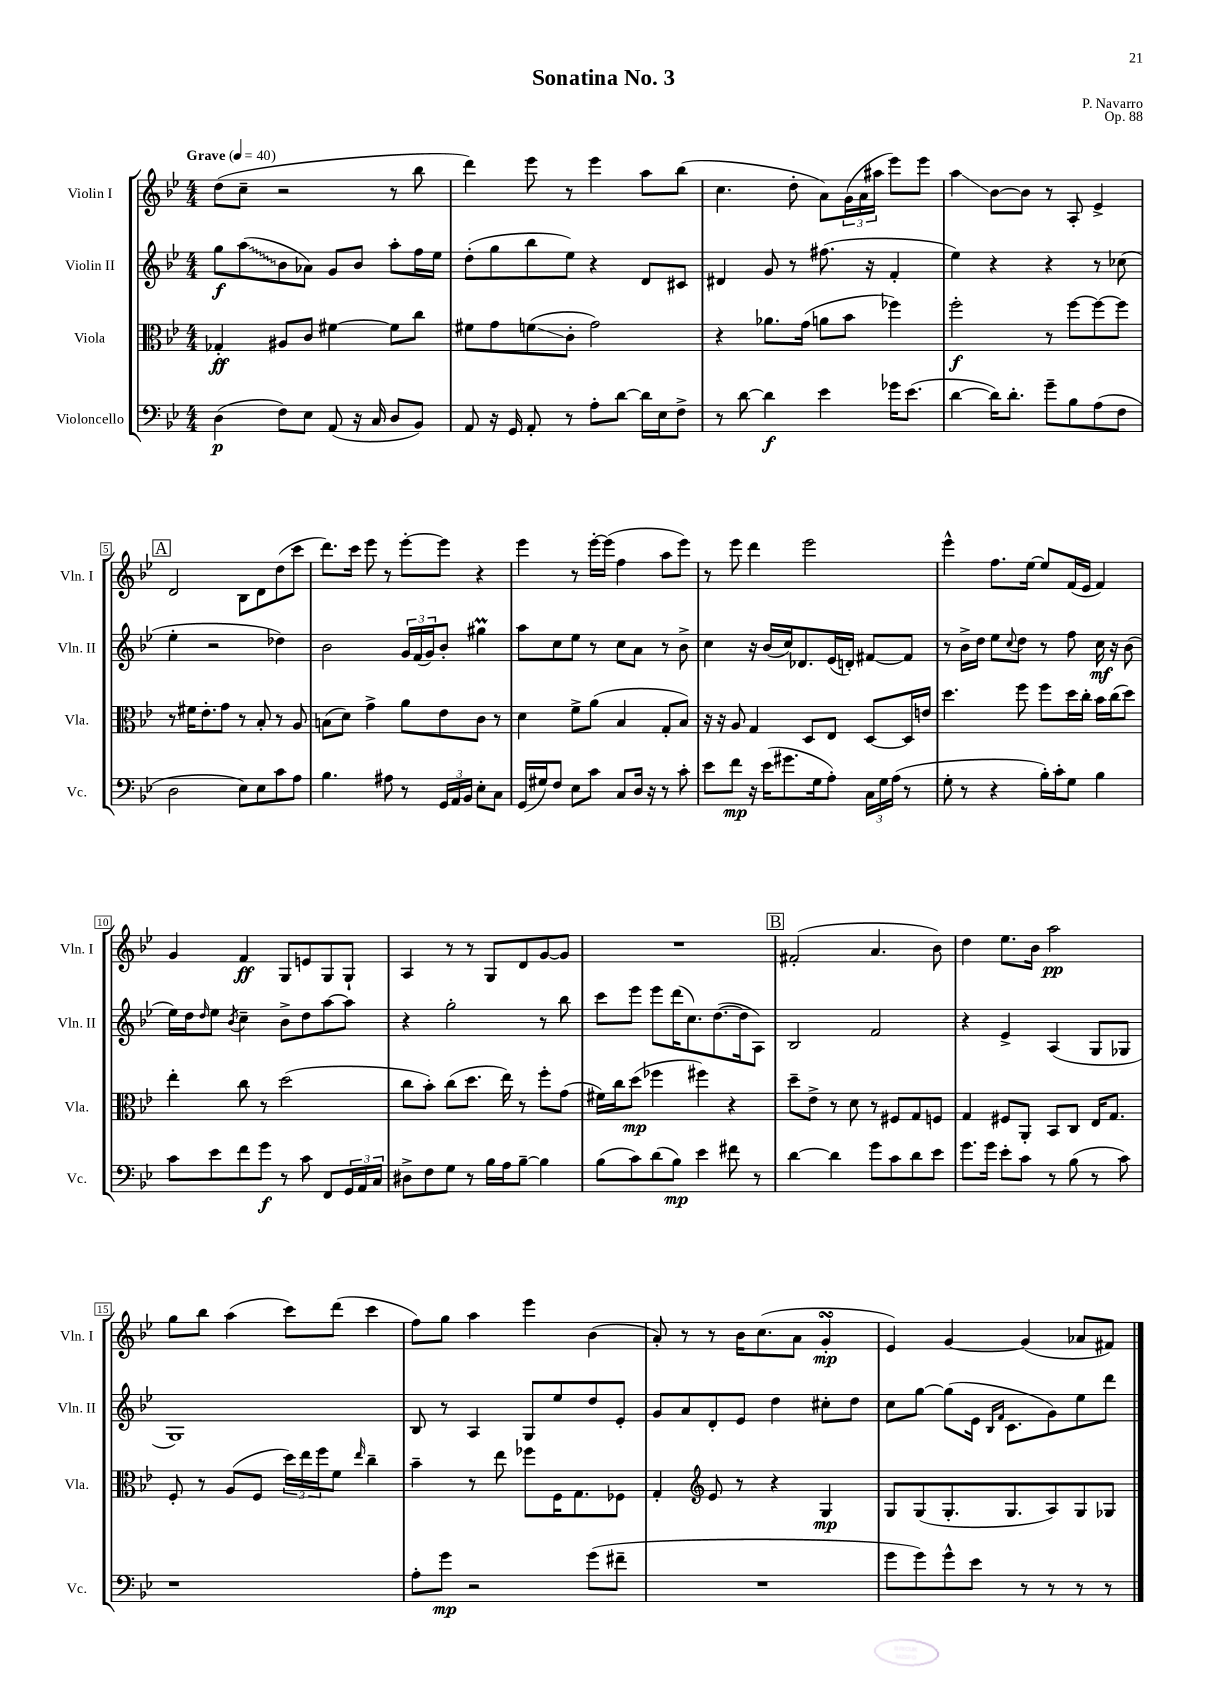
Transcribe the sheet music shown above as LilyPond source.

\header { title = "Sonatina No. 3" composer = "P. Navarro" opus = "Op. 88" }
<<
\new StaffGroup <<
\new Staff = "s0" \with { instrumentName = "Violin I" shortInstrumentName = "Vln. I" } {
    \clef treble \key bes \major \numericTimeSignature \time 4/4 \tempo "Grave" 4 = 40
    d''8( c''8-- r2 r8 bes''8 |
    d'''4) ees'''8 r8 ees'''4 a''8 bes''8( |
    c''4. d''8-. a'8) \tuplet 3/2 { g'16( a'16 ais''16 } ees'''8) ees'''8 |
    a''4\glissando bes'8~ bes'8 r8 a8-. ees'4-> |
    \mark \markup { \box "A" } d'2 bes8 d'8 d''8( c'''8 |
    d'''8.) c'''16 ees'''8 r8 ees'''8~-. ees'''8 r4 |
    ees'''4 r8 ees'''16~-. ees'''16( f''4 a''8 ees'''8) |
    r8 ees'''8 d'''4 ees'''2 |
    ees'''4-^ f''8. ees''16~ ees''8 f'16( ees'16 f'4) |
    g'4 f'4\ff g8 e'8 g8 g8-! |
    a4 r8 r8 g8 d'8 g'8~ g'8 |
    R1 |
    \mark \markup { \box "B" } fis'2-.( a'4. bes'8) |
    d''4 ees''8. bes'16 a''2\pp |
    g''8 bes''8 a''4( c'''8) d'''8( c'''4 |
    f''8) g''8 a''4 ees'''4 bes'4( |
    a'8-.) r8 r8 bes'16 c''8.( a'8 g'4-.\turn\mp |
    ees'4) g'4~ g'4( aes'8 fis'8) \bar "|." |
}
\new Staff = "s1" \with { instrumentName = "Violin II" shortInstrumentName = "Vln. II" } {
    \clef treble \key bes \major \numericTimeSignature \time 4/4
    g''8\f \once \override Glissando.style = #'zigzag a''8\glissando( bes'8 aes'8) g'8 bes'8 a''8-. f''16 ees''16 |
    d''8-.( g''8 bes''8 ees''8) r4 d'8 cis'8 |
    dis'4 g'8 r8 fis''8.( r16 f'4-. |
    ees''4) r4 r4 r8 ces''8( |
    \mark \markup { \box "A" } ees''4-. r2 des''4) |
    bes'2 \tuplet 3/2 { g'16 f'16( g'16) } bes'8-. gis''4\prall |
    a''8 c''8 ees''8 r8 c''8 a'8 r8 bes'8-> |
    c''4 r16 bes'16( c''16) des'8. ees'16( d'16-.) fis'8~ fis'8 |
    r8 bes'16-> d''16 ees''8 \appoggiatura { c''8 } d''8 r8 f''8 c''16\mf r16 bes'8( |
    ees''16) d''16 \grace { d''16 } ees''8 \acciaccatura { bes'8 } c''4-- bes'8-> d''8 a''8~ a''8 |
    r4 g''2-. r8 bes''8 |
    c'''8 ees'''8 ees'''8 d'''16( c''8.) d''8.~( d''16 a8) |
    \mark \markup { \box "B" } bes2 f'2 |
    r4 ees'4-> a4( g8 ges8 |
    g1) |
    bes8 r8 a4 g8 ees''8 d''8 ees'8-. |
    g'8 a'8 d'8-. ees'8 d''4 cis''8-. d''8 |
    c''8 g''8~ g''8( ees'16 \grace { bes16 f'16 } c'8. g'8) ees''8 d'''8 \bar "|." |
}
\new Staff = "s2" \with { instrumentName = "Viola" shortInstrumentName = "Vla." } {
    \clef alto \key bes \major \numericTimeSignature \time 4/4
    ges4-.\ff ais8 c'8 fis'4~ fis'8 c''8 |
    fis'8 g'8 f'8\glissando( c'8-. g'2) |
    r4 aes'8. g'16( a'8 bes'8 fes''4) |
    f''2-.\f r8 f''8~ f''8~ f''8 |
    \mark \markup { \box "A" } r8 fis'16 ees'8.-. g'8 r8 bes8-. r8 a8 |
    b8( d'8) g'4-> a'8 ees'8 c'8 r8 |
    d'4 f'8-> a'8( bes4 g8-. bes8) |
    r16 r16 a8 g4 d8 ees8 d8~ d16 e'16 |
    d''4. f''8 f''8 d''16 c''16-. bes'16 c''16( d''8) |
    ees''4-. c''8 r8 d''2( |
    c''8 bes'8-.) c''8( d''8. ees''16) r8 f''8-. g'8( |
    fis'16) c''16 d''8\mp( fes''4 fis''4) r4 |
    \mark \markup { \box "B" } d''8-- ees'8-> r8 d'8 r8 fis8 g8 f8 |
    g4 fis8 a,8-. bes,8 c8 ees16 g8. |
    f8-. r8 a8( f8 \tuplet 3/2 { d''16) ees''16 f''16 } f'8 \grace { ees''16 } c''4-- |
    bes'4-- r8 ees''8 fes''8 f16 g8. fes8 |
    g4-. \clef treble ees'8 r8 r4 g4\mp |
    g8 g8( g8.-. g8. a8) g8 ges8 \bar "|." |
}
\new Staff = "s3" \with { instrumentName = "Violoncello" shortInstrumentName = "Vc." } {
    \clef bass \key bes \major \numericTimeSignature \time 4/4
    d4\p( f8) ees8 a,8( r16 c16 d8 bes,8) |
    a,8 r16 g,16 a,8-. r8 a8-. d'8~ d'16 ees16 f8-> |
    r8 d'8~ d'4\f ees'4 ges'16 ees'8.( |
    d'4~ d'16) d'8.-. g'8-- bes8 a8( f8 |
    \mark \markup { \box "A" } d2 ees8) ees8 c'8 a8 |
    bes4. ais8 r8 \tuplet 3/2 { g,16 a,16 bes,16 } ees8-. c8 |
    g,16( gis16) f8 ees8 c'8 c8 d16 r16 r8 c'8-. |
    ees'8 f'8\mp r16 ees'16( gis'8. g16 a8-.) \tuplet 3/2 { c16 g16 a16( } r8 |
    g8-. r8 r4 bes16-.) c'16-. g8 bes4 |
    c'8 ees'8 f'8 g'8\f r8 c'8 f,8 \tuplet 3/2 { g,16 a,16 c16 } |
    dis8-> f8 g8 r8 bes16 a16 bes8~-- bes4 |
    bes8( c'8) d'8( bes8\mp) ees'4 fis'8 r8 |
    \mark \markup { \box "B" } d'4~ d'4 g'8 c'8 d'8 ees'8 |
    g'8. g'16 ees'8-. c'8 r8 bes8( r8 c'8) |
    r1 |
    a8-. g'8\mp r2 g'8( fis'8-- |
    R1 |
    g'8 g'8) g'8-^ ees'8 r8 r8 r8 r8 \bar "|." |
}
>>
>>
\layout { \context { \Score \override BarNumber.stencil = #(make-stencil-boxer 0.1 0.3 ly:text-interface::print) } }
